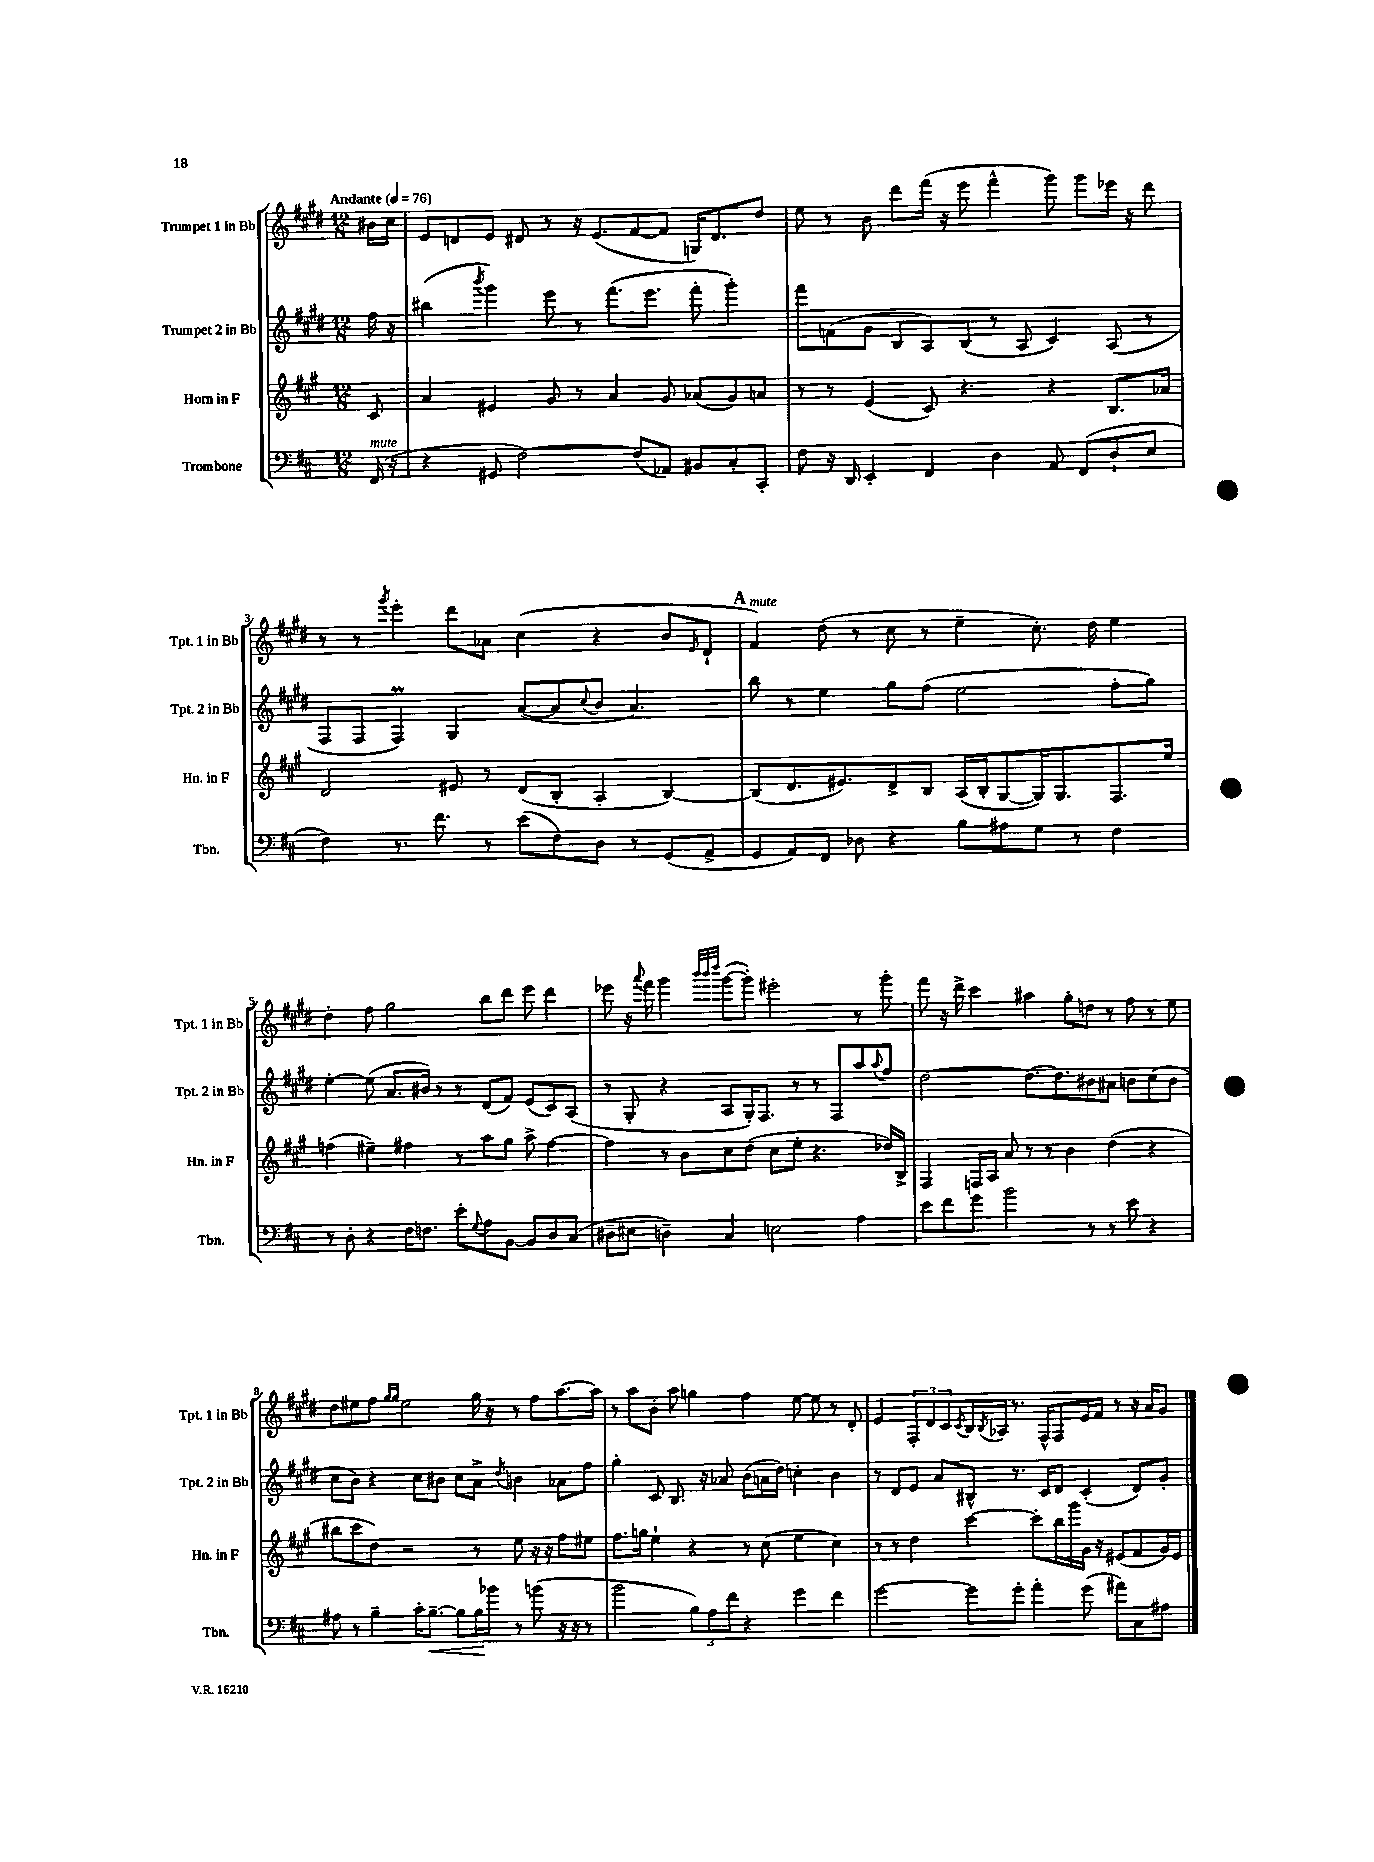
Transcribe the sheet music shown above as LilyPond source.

<<
\new StaffGroup <<
\new Staff = "s0" \with { instrumentName = "Trumpet 1 in Bb" shortInstrumentName = "Tpt. 1 in Bb" } {
    \clef treble \key e \major \numericTimeSignature \time 12/8 \partial 8 \tempo "Andante" 4 = 76
    bis'16 cis''16 |
    e'8 d'8 e'8 dis'8 r8 r16 e'8.( fis'8~ fis'8 g16) dis'8. dis''8 |
    e''8 r8 b'8 dis'''8 fis'''16( r16 e'''8 fis'''4-^ gis'''8) gis'''8 ees'''16 r16 dis'''8 |
    r8 r8 \acciaccatura { gis'''8 } e'''4-. dis'''8 aes'8 cis''4( r4 b'8 \grace { e'16 } dis'8-! |
    \mark \markup { \bold "A" } fis'4^\markup { \italic "mute" }) dis''8( r8 cis''8 r8 e''4-- cis''8.-.) dis''16 e''4 |
    dis''4-. fis''8 gis''2 b''8 dis'''8 e'''8 dis'''4 |
    ees'''8 r16 \appoggiatura { a'''8 } fis'''16 gis'''4 \grace { b'''32 b'''32 dis''''32 } gis'''8~( gis'''8-.) eis'''2-. r8 gis'''8-. |
    fis'''8 r16 dis'''16-> cis'''4 ais''4 gis''8-. d''8 r8 fis''8 r8 e''8 |
    dis''8 eis''8 fis''8 \grace { gis''16 gis''16 } eis''2 gis''16 r16 r8 fis''8 a''8.~ a''16 |
    r8 a''8 b'8-. a''8 g''4 fis''4 e''8~ e''8 r8 dis'8-. |
    e'4 \tuplet 3/2 { fis8-. dis'8 cis'8 } \acciaccatura { cis'8 } b16 \acciaccatura { b8 } aes16 r8. fis16-^ fis8 e'16 fis'16 r8 r16 a'16 gis'8 \bar "|." |
}
\new Staff = "s1" \with { instrumentName = "Trumpet 2 in Bb" shortInstrumentName = "Tpt. 2 in Bb" } {
    \clef treble \key e \major \numericTimeSignature \time 12/8 \partial 8
    fis''16 r16 |
    bis''4( \acciaccatura { b'''8 } gis'''4) e'''8 r8 fis'''8.( e'''8. fis'''8-. gis'''4-.) |
    fis'''8 f'8( gis'8 b8 a8) b8( r8 a8 cis'4) a8( r8 |
    fis8 fis8 fis4\prall) gis4 a'8~( a'8 \appoggiatura { cis''8 } b'8 a'4.) |
    \mark \markup { \bold "A" } b''8 r8 e''4 gis''8 fis''8( e''2 fis''8-. gis''8) |
    e''4~-. e''8( a'8. bis'16) r8 r8 dis'8( fis'8) e'8( cis'8) a8( |
    r8 gis8-. r4 a8 gis16-.) fis8. r8 r8 fis8 a''8 \appoggiatura { a''8 } fis''8 |
    dis''2~ dis''8.~ dis''8. bis'8 ais'8 b'8 cis''8( b'8 |
    cis''8 b'8) r4 cis''8 bis'8 cis''8 a'8-> \acciaccatura { dis''8 } b'4 aes'8 fis''8 |
    gis''4-. cis'8 b8. r16 aes'8 b'8( a'16 dis''16) c''4-. b'4 |
    r8 dis'8 e'8 a'8 bis8-^ r8. cis'16 dis'8 cis'4-.( dis'8) gis'8-. \bar "|." |
}
\new Staff = "s2" \with { instrumentName = "Horn in F" shortInstrumentName = "Hn. in F" } {
    \clef treble \key a \major \numericTimeSignature \time 12/8 \partial 8
    cis'8 |
    a'4 eis'4 gis'8 r8 a'4 gis'8 aes'8( gis'8) a'8 |
    r8 r8 e'4( cis'8) r4. r4 b8. aes'16 |
    d'2 eis'8 r8 d'8( b8-. a4-. b4~) |
    \mark \markup { \bold "A" } b8( d'8. eis'8.) d'8-> b8 a16( b16-. gis8~ gis16) gis8. fis8. e''16 |
    f''4( eis''4--) fis''4 r8 a''8 gis''8 a''8-> fis''4~ |
    fis''4 r8 b'8 cis''8 d''8( cis''8 e''8-. r4. des''16) b16-> |
    fis4 f16 a16 a'8 r8 r8 b'4 d''4( r4 |
    bis''8 cis'''8 d''8) r2 r8 e''8 r16 r16 fis''8 eis''8 |
    fis''8. g''16 e''4-! r4 r8 cis''8( e''4 cis''4) |
    r8 r8 d''4 cis'''4~ cis'''8-. b''16 gis'''16 gis'16 r16 eis'8( fis'8 gis'16) eis'16 \bar "|." |
}
\new Staff = "s3" \with { instrumentName = "Trombone" shortInstrumentName = "Tbn." } {
    \clef bass \key d \major \numericTimeSignature \time 12/8 \partial 8
    fis,16^\markup { \italic "mute" }( r16 |
    r4 gis,8 fis2~) fis8( aes,8) bis,8 cis8-. cis,8-. |
    fis8 r16 d,16 e,4-. fis,4 d4 a,8 fis,8( d8-! e8 |
    fis4) r8. fis'8. r8 e'8( fis8) d8 r8 g,8( a,8-> |
    \mark \markup { \bold "A" } g,8 a,8) fis,8 des8 r4 b8 ais8 g8 r8 fis4 |
    r8 d8-. r4 fis16 f8. e'8-. \appoggiatura { g8 } a8 b,8~ b,8 d8 cis8( |
    dis8-- eis8 d4--) cis4 e2 a4 |
    e'8 fis'8 g'8 b'2 r8 r8 e'8 r4 |
    ais8 r8 b4-- cis'16-. b8.~--\< b8 b16\! bes'16 r8 b'8( r16 r16 r8 |
    b'2 \tuplet 3/2 { b8) a8 fis'8 } r4 g'4 fis'4 |
    g'2~ g'8 g'8-. a'4-. g'8( ais'8) cis8 ais8 \bar "|." |
}
>>
>>
